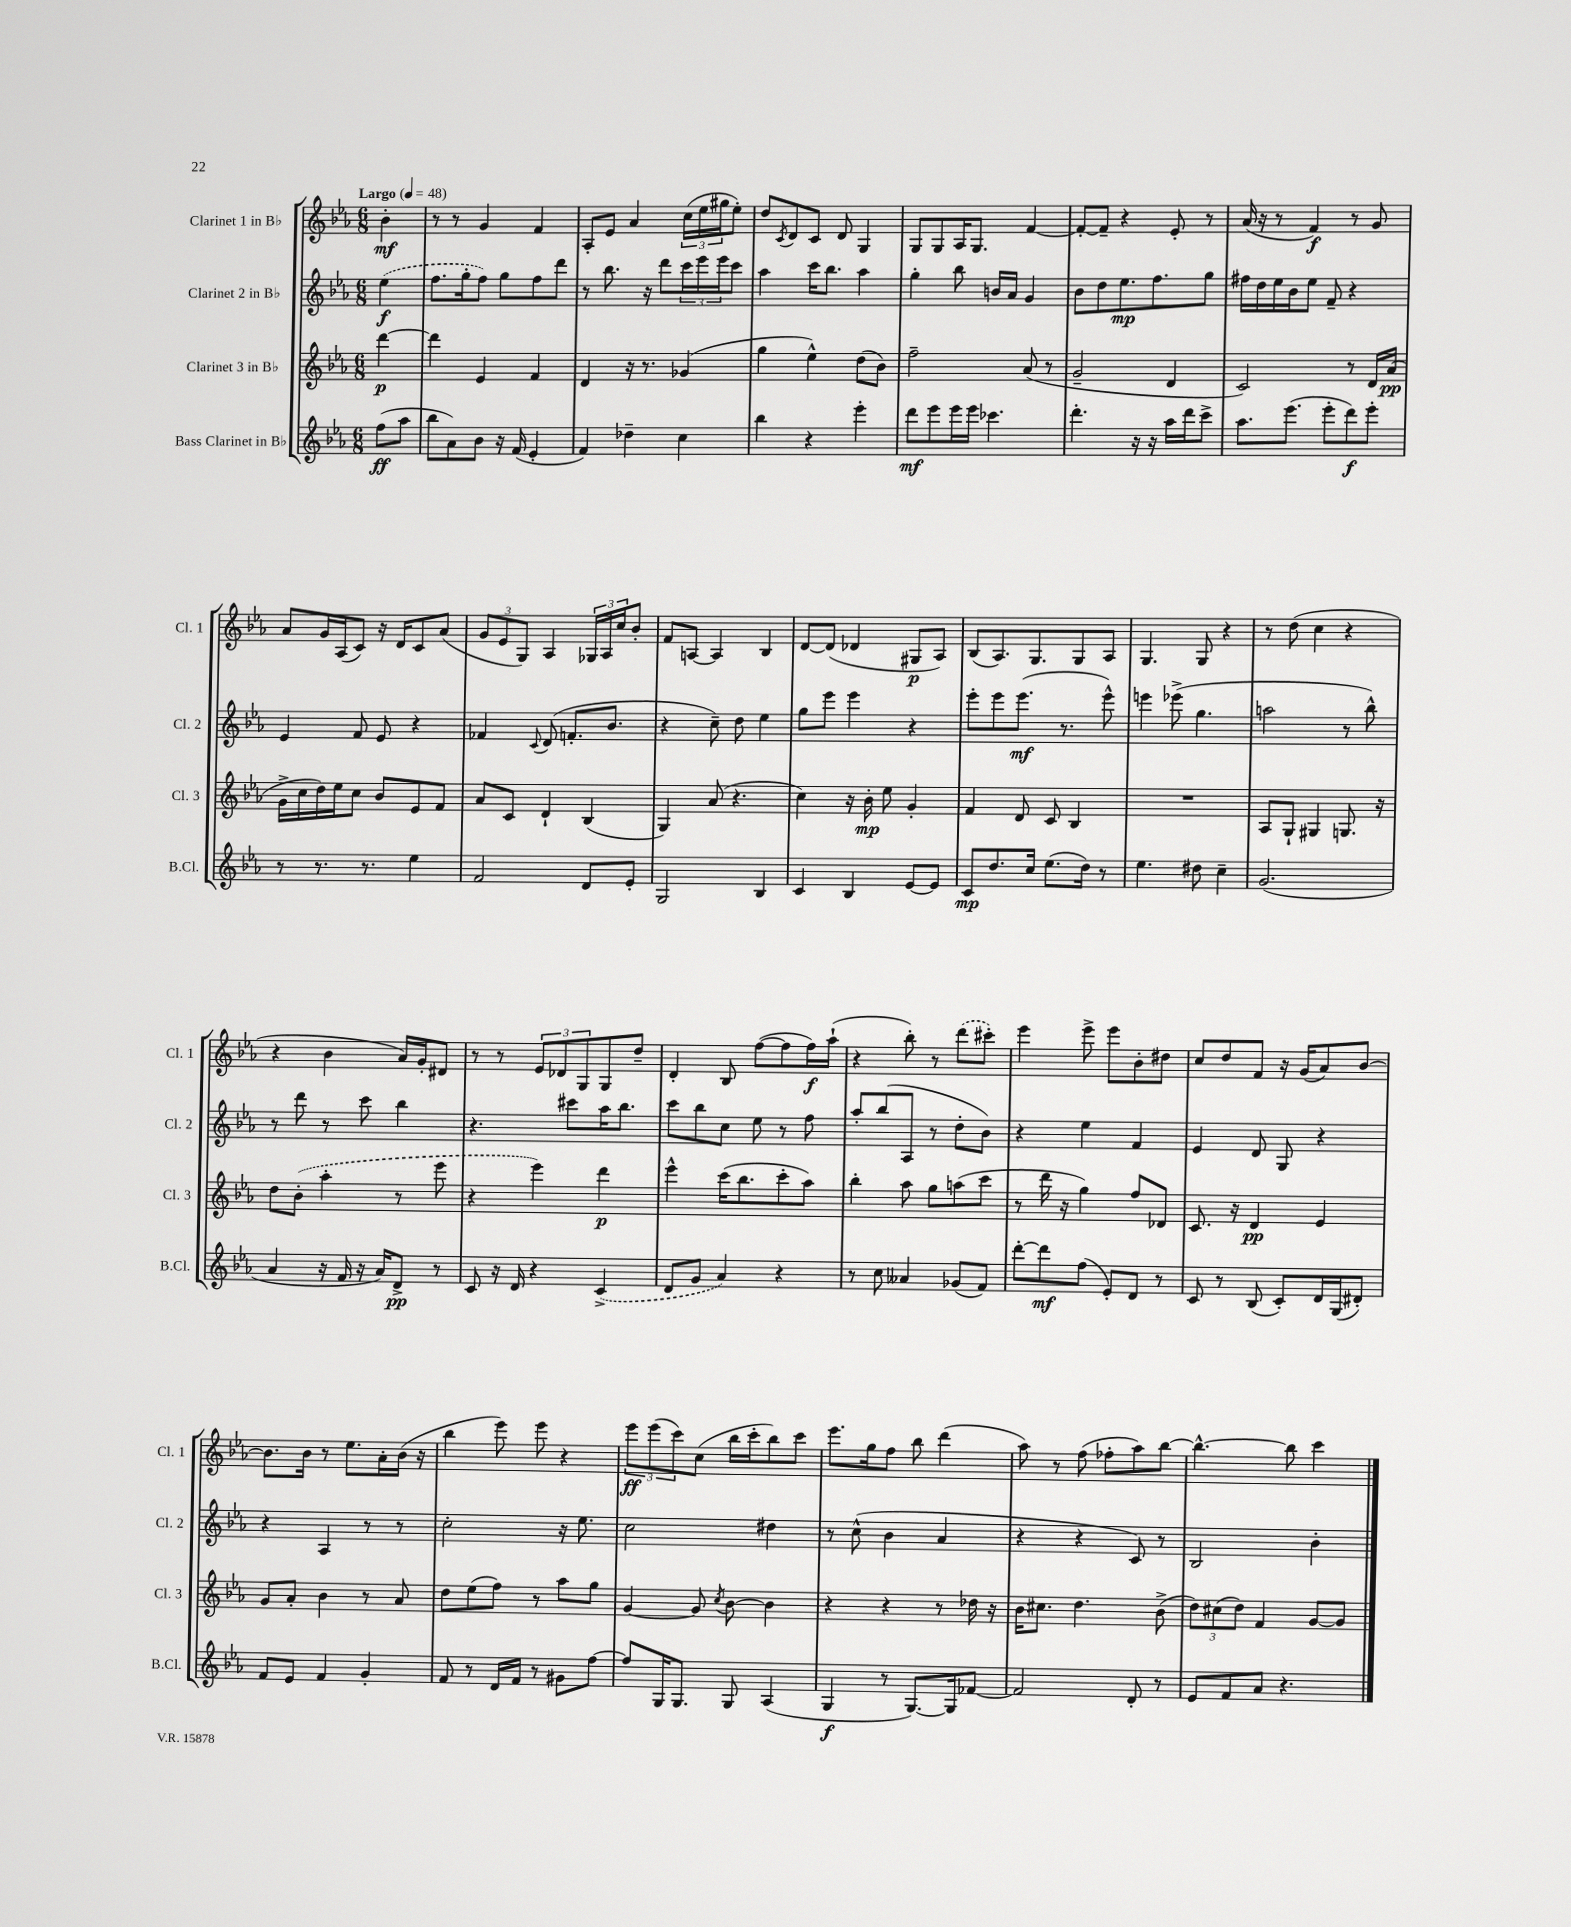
<<
\new StaffGroup <<
\new Staff = "s0" \with { instrumentName = "Clarinet 1 in Bb" shortInstrumentName = "Cl. 1" } {
    \clef treble \key ees \major \numericTimeSignature \time 6/8 \partial 4 \tempo "Largo" 4 = 48
    bes'4-.\mf |
    r8 r8 g'4 f'4 |
    aes8-. ees'8 aes'4 \tuplet 3/2 { c''16( ees''16 gis''16 } ees''8-.) |
    d''8 \acciaccatura { c'8 } d'8 c'8 d'8 g4 |
    g8 g8 aes16 g8. f'4~ |
    f'8~-. f'8-- r4 ees'8-. r8 |
    aes'16( r16 r8 f'4\f) r8 g'8 |
    aes'8 g'16 aes16( c'8) r16 d'16 c'8 aes'8( |
    \tuplet 3/2 { g'8 ees'8 g8) } aes4 \tuplet 3/2 { ges16 aes16 c''16 } bes'8-. |
    f'8 a8~ a4 bes4 |
    d'8~ d'8( des'4 gis8\p aes8) |
    bes8( aes8.) g8. g8 aes8 |
    g4. g8 r4 |
    r8 d''8( c''4 r4 |
    r4 bes'4 aes'16) g'16-. dis'8 |
    r8 r8 \tuplet 3/2 { ees'8 des'8 g8 } g8 d''8-- |
    d'4-. bes8 f''8~( f''8 f''16\f) aes''16-!( |
    r4 bes''8-.) r8 \once \slurDashed d'''8( cis'''8-.) |
    ees'''4 ees'''8-> ees'''8 bes'8-. dis''8 |
    c''8 d''8 f'8 r16 g'16( aes'8) bes'8~ |
    bes'8. bes'16 r8 ees''8. aes'16-. bes'16( r16 |
    bes''4 ees'''8) ees'''8 r4 |
    \tuplet 3/2 { ees'''8\ff ees'''8( c'''8) } c''8( bes''16 c'''16-. bes''8) c'''8 |
    ees'''8. g''16 f''8 bes''8 d'''4( |
    aes''8) r8 f''8( fes''8-. aes''8) bes''8~ |
    bes''4.~-^ bes''8 c'''4 \bar "|." |
}
\new Staff = "s1" \with { instrumentName = "Clarinet 2 in Bb" shortInstrumentName = "Cl. 2" } {
    \clef treble \key ees \major \numericTimeSignature \time 6/8 \partial 4
    \once \slurDashed ees''4\f( |
    f''8. g''16-. f''8) g''8 f''8 d'''8 |
    r8 bes''8. r16 d'''8 \tuplet 3/2 { c'''16 ees'''16 ees'''16 } c'''8 |
    aes''4 c'''16 bes''8. aes''4 |
    g''4-. bes''8 b'16 aes'16 g'4 |
    bes'8 d''8 ees''8.\mp f''8. g''8 |
    fis''16 d''16 ees''16 bes'16 ees''8 f'8-- r4 |
    ees'4 f'8 ees'8 r4 |
    fes'4 \appoggiatura { c'8 } d'8( f'8.-. bes'8. |
    r4 c''8--) d''8 ees''4 |
    g''8 ees'''8 ees'''4 r4 |
    ees'''8-. ees'''8 ees'''8.\mf( r8. ees'''8-^) |
    e'''4 ees'''8->( g''4. |
    a''2 r8 bes''8-^) |
    r8 d'''8 r8 c'''8 bes''4 |
    r4. cis'''8 aes''16 bes''8. |
    c'''8 bes''8 c''8 ees''8 r8 f''8 |
    aes''8-. bes''8( aes8 r8 d''8-. bes'8) |
    r4 ees''4 f'4 |
    ees'4 d'8 g8 r4 |
    r4 aes4 r8 r8 |
    c''2-. r16 ees''8. |
    c''2 dis''4 |
    r8 c''8-^( bes'4 aes'4 |
    r4 r4 c'8) r8 |
    bes2 bes'4-. \bar "|." |
}
\new Staff = "s2" \with { instrumentName = "Clarinet 3 in Bb" shortInstrumentName = "Cl. 3" } {
    \clef treble \key ees \major \numericTimeSignature \time 6/8 \partial 4
    d'''4~\p |
    d'''4 ees'4 f'4 |
    d'4 r16 r8. ges'4( |
    g''4 ees''4-^) d''8( bes'8) |
    f''2-- aes'8( r8 |
    g'2-- d'4 |
    c'2) r8 d'16 aes'16\pp( |
    g'16-> c''16 d''16) ees''16 c''8 bes'8 ees'8 f'8 |
    aes'8 c'8 d'4-! bes4( |
    g4) aes'8( r4. |
    c''4) r16 bes'16-.\mp ees''8 g'4-. |
    f'4 d'8 c'8 bes4 |
    R2. |
    aes8 g8-! gis4 g8. r16 |
    d''8 \once \slurDashed bes'8-.( aes''4-. r8 ees'''8 |
    r4 ees'''4) d'''4\p |
    ees'''4-^ c'''16( bes''8. c'''8-. aes''8) |
    bes''4-. aes''8 g''8 a''8( c'''8 |
    r8 d'''16 r16 g''4) f''8 des'8 |
    c'8. r16 d'4\pp ees'4 |
    g'8 aes'8-. bes'4 r8 aes'8 |
    d''8 ees''8( f''8) r8 aes''8 g''8 |
    g'4~ g'8 \acciaccatura { c''8 } bes'8~ bes'4 |
    r4 r4 r8 des''16 r16 |
    bes'16 cis''8. d''4. bes'8->( |
    \tuplet 3/2 { d''8) cis''8( d''8) } f'4 g'8~ g'8 \bar "|." |
}
\new Staff = "s3" \with { instrumentName = "Bass Clarinet in Bb" shortInstrumentName = "B.Cl." } {
    \clef treble \key ees \major \numericTimeSignature \time 6/8 \partial 4
    f''8\ff( aes''8 |
    bes''8 aes'8) bes'8 r16 f'16( ees'4-. |
    f'4) des''4-- c''4 |
    bes''4 r4 ees'''4-. |
    d'''8\mf ees'''8 ees'''16 ees'''16 ces'''4. |
    d'''4.-. r16 r16 aes''16 d'''16 c'''8-> |
    aes''8. ees'''8.( ees'''8-. d'''8\f) ees'''8-. |
    r8 r8. r8. ees''4 |
    f'2 d'8 ees'8-. |
    g2 bes4 |
    c'4 bes4 ees'8~ ees'8 |
    c'8\mp d''8. c''16 ees''8.( d''16) r8 |
    ees''4. dis''8 c''4-- |
    g'2.( |
    aes'4 r16 f'16 r16 aes'16) d'8->\pp r8 |
    c'8 r16 d'16 r4 \once \slurDashed c'4->( |
    d'8 g'8 aes'4) r4 |
    r8 c''8 aeses'4 ges'8( f'8) |
    d'''8~-. d'''8\mf f''8( ees'8-.) d'8 r8 |
    c'8 r8 bes8( c'8-.) d'16 g16( dis'8-.) |
    f'8 ees'8 f'4 g'4-. |
    f'8 r8 d'16 f'16 r8 gis'8 f''8~ |
    f''8 g16 g8. g8 aes4( |
    g4\f r8 g8.~) g16 fes'8~ |
    fes'2 d'8-. r8 |
    ees'8 f'8 aes'8 r4. \bar "|." |
}
>>
>>
\layout { \context { \Score \remove "Bar_number_engraver" } }
